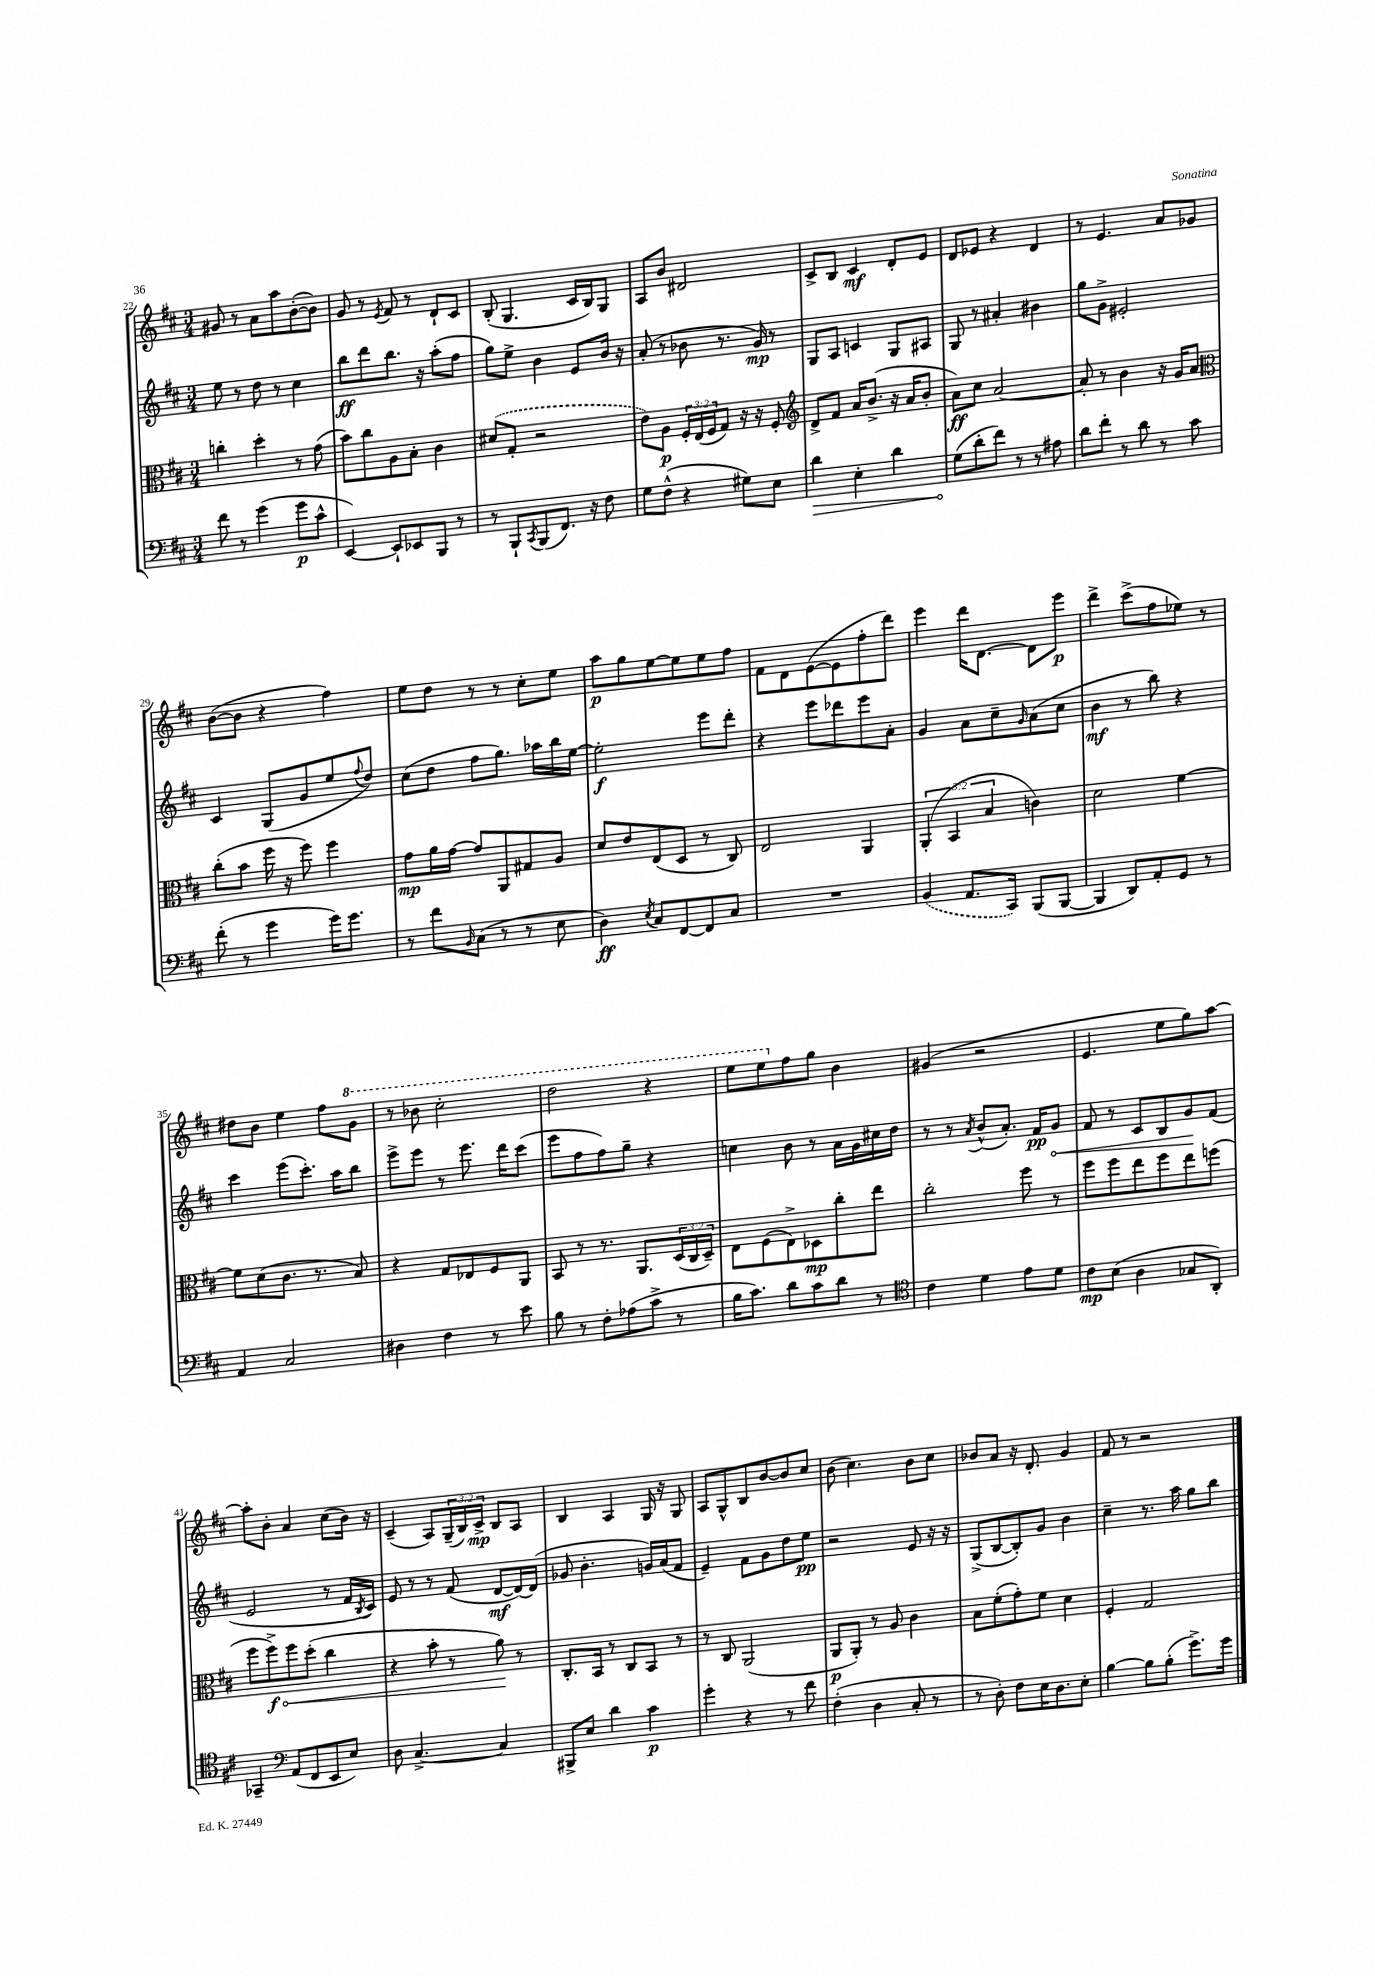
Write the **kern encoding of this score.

**kern	**kern	**kern	**kern
*staff4	*staff3	*staff2	*staff1
*clefF4	*clefC3	*clefG2	*clefG2
*k[f#c#]	*k[f#c#]	*k[f#c#]	*k[f#c#]
*M3/4	*M3/4	*M3/4	*M3/4
8f#	4cc'	8ee	8g#
8r	.	8r	8r
(4g	4dd'	8dd	8a
.	.	8r	8aa
8g	8r	4cc#	([8b'
8c#^^	(8g	.	8b])
=	=	=	=
[4EE)	8b)	8bb	8g
.	8cc#	8ddd	8r
.	.	.	8qe
8EE`]	8A	8.bb	8f#
8EE-	8B'	.	8r
.	.	16r	.
8BBB	4c#	(8aa'	8d`
8r	.	8ff#	8c#
=	=	=	=
8r	(8d#	8gg)	(8B'
8BBB`	8G'	8ee^	4.G
8qCC#	.	.	.
(8BBB	2r	4b	.
8.FF#)	.	.	.
.	.	8e	16c#
16r	.	.	16B)
8F#	.	16b	8G
.	.	16r	.
=	=	=	=
8G	8e)	(8a'	8A
(8F#^^	8A	8r	8b
4r	24F#'	8b-	2d#
.	(24E	.	.
.	24F#	.	.
.	8G)	8.r	.
8G#)	16r	.	.
.	16r	16g)	.
8E	8F#'	8r	.
=	=	=	=
*	*clefG2	*	*
4d	8d^	8G	8c#^
.	8f#	8A	8B
4E'	16a	4c	4c#
.	(8.b^	.	.
4d	16r	8G	8d'
.	16a	.	.
.	8b'	8A#	8e
=	=	=	=
(8G	8a)	8G	8d
8d'	8cc#	8r	8e-
8f#)	[2a	4a#'	4r
8r	.	.	.
8r	.	4b#	4d
8A#	.	.	.
=	=	=	=
8d	8a']	8gg	8r
8f#'	8r	8g^	4.e
8r	4b	2e#'	.
8d	.	.	.
8r	16r	.	8a
.	16g	.	.
8c#	8a	.	8g-
=	=	=	=
*	*clefC3	*	*
(8f#'	(8cc#'	4c#	([8b
8r	8b	.	8b]
4g	16ff#	(8G	4r
.	16r	.	.
.	8ff#)	8g	.
16g)	4ff#	8ee	4ff#)
8.g	.	.	.
.	.	8qqff#	.
.	.	8dd)	.
=	=	=	=
8r	8g	(8cc#	8ee
8f#	16a	8dd	8dd
.	[16g	.	.
16qqBB	.	.	.
(8C#	8g]	8ff#	8r
8r	8AA	8.gg)	8r
8r	8G#	.	8cc#'
.	.	16aa-	.
8E	8A	16bb	8ee
.	.	[16ee	.
=	=	=	=
4D)	8d	2ee']	8aa
.	8e	.	8gg
8qE	.	.	.
8C#	(8E	.	[8ee
[8FF#	8D	.	8ee]
8FF#]	8r	8eee	8ee
8C#	8C#)	8ddd'	8ff#
=	=	=	=
2.r	2E	4r	8f#
.	.	.	8d
.	.	8eee	([8e
.	.	8ddd-	8e]
.	4AA	8eee	8ff#'
.	.	8a'	8ddd)
=	=	=	=
(4BB	(6AA'	4g	4eee
.	6BB	.	.
8.AA	.	8a	16ddd
.	.	.	[8.d
.	6B	.	.
.	.	8cc#~	.
16CC#)	.	.	.
.	.	16qqg	.
(8BBB	4c)	(8a	8d]
[8BBB	.	8cc#	8eee
=	=	=	=
4BBB]	2d	4b	4ddd^
8DD)	.	8r	(8ccc#^
8AA'	.	8bb)	8ff#
8GG	[4f#	4r	8ee-)
8r	.	.	8r
=	=	=	=
4AA	8f#]	4ccc#	8dd#
.	(8d	.	8b
2C#	8.c#	(8eee	4ee
.	.	8.ccc#')	.
.	8.r	.	.
.	.	.	8ff#
.	.	16aa	.
.	8B)	8bb	8gg
=	=	=	=
4D#	4r	8eee^	8r
.	.	8eee	8bb-
4F#	8G	8r	2ccc#'
.	8E-	8.eee	.
8r	8F#	.	.
.	.	16ddd	.
8e	8AA	(8ccc#	.
=	=	=	=
8B	8BB	8eee	2ddd
8r	8r	8ff#	.
8F#'	8.r	8ff#)	.
(8A-	.	8gg~	.
.	8.AA	.	.
8c#^	.	4r	4r
8r	(24D	.	.
.	24C#	.	.
.	24D~)	.	.
=	=	=	=
16B	8E	4cc	8eee
8.c#)	.	.	.
.	(8F#	.	8eee
8d	8E^)	8b	8ff#
8c#	8D-	8r	8gg
8d	8cc#'	16a	4b
.	.	16g	.
8r	8ee	16cc#	.
.	.	16dd	.
=	=	=	=
*clefC4	*	*	*
4c#	2cc#'	8r	(4g#
.	.	8r	.
.	.	8qa	.
4d	.	(8b^^	2r
.	.	8.a')	.
8e	8ff#	.	.
.	.	16f#	.
8d	8r	8g	.
=	=	=	=
8c#	8ff#	8f#	4.e
(8B	8ff#	8r	.
4A	8ee	8c#	.
.	8ff#	8B	8ee
8G-	8ee	8g	8gg)
8AA')	(8ff	(8f#	[8aa
=	=	=	=
4GG-~	8ff#	2e	8aa']
.	8ff#^)	.	8b'
*clefF4	*	*	*
(8AA	8ff#	.	4a
8FF#	(8dd'	.	.
8EE	4cc#	8r	(8cc#
8E)	.	16f#	16b)
.	.	8qB	.
.	.	16c#)	16r
=	=	=	=
8D	4r	8e	(4c#~
[4.C#^	.	8r	.
.	8b'	8r	8A)
.	8r	(8f#	(24G~
.	.	.	24B)
.	.	.	24c#^
4C#]	8a)	[8d	8B
.	8r	16d_)	8A
.	.	(16d]	.
=	=	=	=
8BBB#^	8.C#'	8g-	4B
8E	.	4.b'	.
.	16BB	.	.
4d	8r	.	4A
.	8C#	.	.
4c#	8BB	16g)	16G
.	.	(16a	16r
.	8r	8f#	8G
=	=	=	=
4g'	8r	4e~)	8A
.	8C#	.	8G^^
4r	(2AA	8f#	8B
.	.	8g	[8b
8r	.	8dd	8b]
8f#	.	8ee	8cc#
=	=	=	=
(4F#'	8AA	2r	(8b
.	8AA')	.	4.cc#)
4D	8r	.	.
.	8A	.	.
8C#'	4c#	8e	8b
8r	.	16r	8cc#
.	.	16r	.
=	=	=	=
8r	8B	(8G^	8b-
8D')	(8f#'	[8B	8a
8F#	8g')	8B'])	16r
.	.	.	8.d'
16E	8f#	8g	.
8.D	.	.	.
.	4d	4b	4g
8E'	.	.	.
=	=	=	=
[4B	4F#'	4cc#~	8f#
.	.	.	8r
8B]	2G	8.r	2r
(8B'	.	.	.
.	.	16aa	.
8.g^)	.	8gg	.
.	.	8bb	.
16g	.	.	.
==	==	==	==
*-	*-	*-	*-
